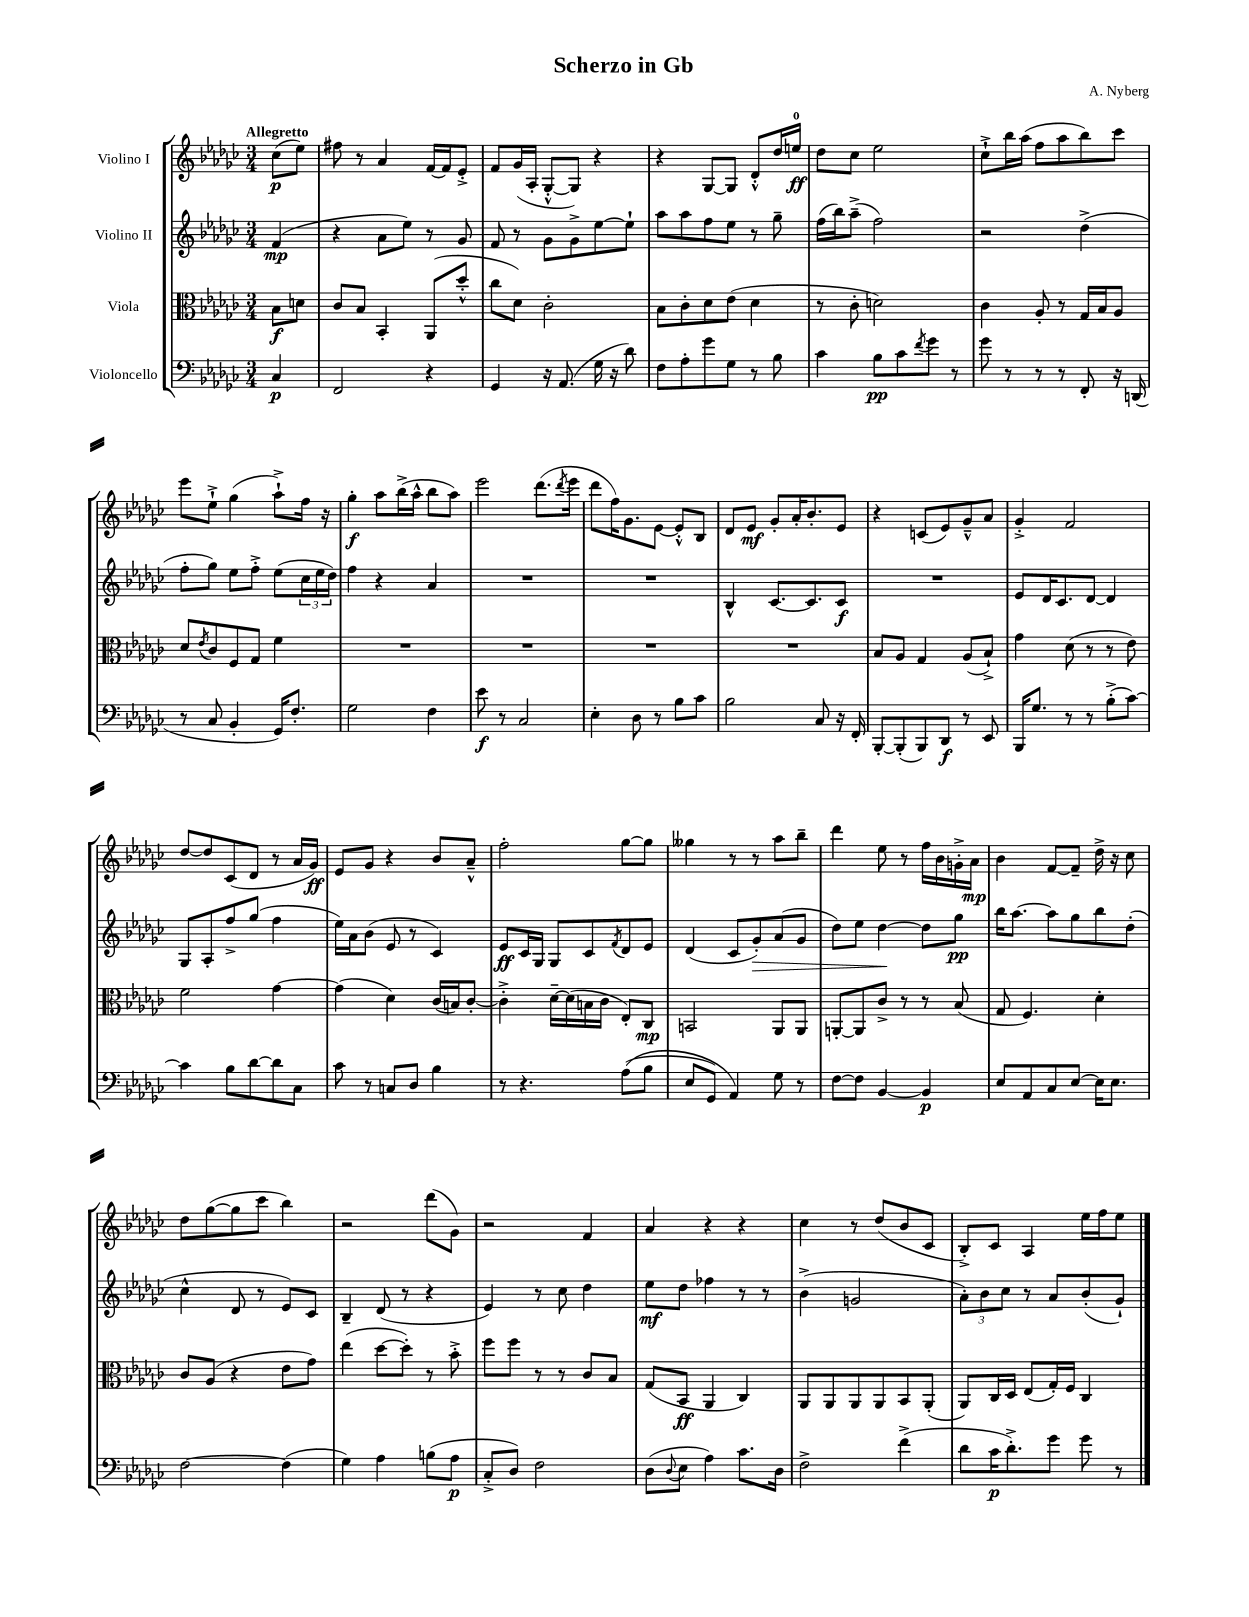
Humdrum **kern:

**kern	**dynam	**kern	**dynam	**kern	**dynam	**kern	**dynam
*part4	*part4	*part3	*part3	*part2	*part2	*part1	*part1
*staff4	*staff4	*staff3	*staff3	*staff2	*staff2	*staff1	*staff1
*I"Violoncello	*	*I"Viola	*	*I"Violino II	*	*I"Violino I	*
*clefF4	*	*clefC3	*	*clefG2	*	*clefG2	*
*k[b-e-a-d-g-c-]	*	*k[b-e-a-d-g-c-]	*	*k[b-e-a-d-g-c-]	*	*k[b-e-a-d-g-c-]	*
*M3/4	*	*M3/4	*	*M3/4	*	*M3/4	*
=	=	=	=	=	=	=	=
!	!	!	!	!	!	!LO:TX:a:B:t=Allegretto	!
4C-/	p	8B-\L	f	(4f/	mp	(8cc-\L	p
.	.	8dn\J	.	.	.	8ee-\J)	.
=1	=1	=1	=1	=1	=1	=1	=1
2FF/	.	8c-/L	.	4r	.	8ff#X\	.
.	.	8B-/J	.	.	.	8r	.
.	.	4BB-'/	.	8a-\L	.	4a-/	.
.	.	.	.	8ee-\J)	.	.	.
4r	.	(8AA-/L	.	8r	.	[16f/LL	.
.	.	.	.	.	.	16f/J]	.
.	.	8dd-'^^/J	.	8g-/	.	8e-'^/J	.
=2	=2	=2	=2	=2	=2	=2	=2
4GG-/	.	8cc-\L	.	8f/	.	8f/L	.
.	.	8d-\J)	.	8r	.	(16g-/L	.
.	.	.	.	.	.	16A-'/JJ	.
16r	.	2c-'\	.	8g-\L	.	[8G-'^^/L	.
(8.AA-/	.	.	.	.	.	.	.
.	.	.	.	8g-^\	.	8G-/J])	.
16G-\	.	.	.	[8ee-\	.	4r	.
16r	.	.	.	.	.	.	.
8d-\)	.	.	.	8ee-`\J]	.	.	.
=3	=3	=3	=3	=3	=3	=3	=3
8F\L	.	8B-\L	.	8aa-\L	.	4r	.
8A-'\	.	8c-'\	.	8aa-\	.	.	.
8g-\	.	8d-\	.	8ff\	.	[8G-/L	.
8G-\J	.	(8e-\J	.	8ee-\J	.	8G-/J]	.
8r	.	4d-\	.	8r	.	8d-'^^/L	.
8B-\	.	.	.	8gg-~\	.	16dd-/L	.
.	.	.	.	.	.	16een/JJ	ff
=4	=4	=4	=4	=4	=4	=4	=4
4c-\	.	8r	.	(16ff\LL	.	8dd-\L	.
.	.	.	.	16bb-\J)	.	.	.
.	.	8c-'\	.	(8aa-~^\J	.	8cc-\J	.
8B-\L	pp	2dn\)	.	2ff\)	.	2ee-\	.
8c-\	.	.	.	.	.	.	.
8qf/	.	.	.	.	.	.	.
8g-\J	.	.	.	.	.	.	.
8r	.	.	.	.	.	.	.
=5	=5	=5	=5	=5	=5	=5	=5
8g-\	.	4c-\	.	2r	.	8cc-`^\L	.
8r	.	.	.	.	.	16bb-\L	.
.	.	.	.	.	.	(16aa-\JJ	.
8r	.	8A-'/	.	.	.	8ff\L	.
8r	.	8r	.	.	.	8aa-\	.
8FF'/	.	16G-/LL	.	(4dd-^\	.	8bb-\)	.
.	.	16B-/J	.	.	.	.	.
16r	.	8A-/J	.	.	.	8ccc-\J	.
(16DDn/	.	.	.	.	.	.	.
!!LO:LB:g=z
=6	=6	=6	=6	=6	=6	=6	=6
8r	.	8d-/L	.	8ff'\L	.	8eee-\L	.
.	.	8qe-/	.	.	.	.	.
8C-/	.	8c-/	.	8gg-\J)	.	8ee-`^\J	.
4BB-'/	.	8F/	.	8ee-\L	.	(4gg-\	.
.	.	8G-/J	.	8ff'^\J	.	.	.
16GG-/KL)	.	4f\	.	(8ee-\L	.	8aa-`^\L)	.
8.F'/J	.	.	.	.	.	.	.
.	.	.	.	24cc-\L	.	16ff\Jk	.
.	.	.	.	24ee-\	.	.	.
.	.	.	.	.	.	16r	.
.	.	.	.	24dd-\JJ)	.	.	.
=7	=7	=7	=7	=7	=7	=7	=7
2G-\	.	2.r	.	4ff\	.	4gg-'\	f
.	.	.	.	4r	.	8aa-\L	.
.	.	.	.	.	.	(16bb-^\L	.
.	.	.	.	.	.	16aa-^^\JJ	.
4F\	.	.	.	4a-/	.	8bb-\L	.
.	.	.	.	.	.	8aa-\J)	.
=8	=8	=8	=8	=8	=8	=8	=8
8e-\	f	2.r	.	2.r	.	2eee-\	.
8r	.	.	.	.	.	.	.
2C-/	.	.	.	.	.	.	.
.	.	.	.	.	.	(8.ddd-\L	.
.	.	.	.	.	.	8qddd-/	.
.	.	.	.	.	.	16eee-\Jk	.
=9	=9	=9	=9	=9	=9	=9	=9
4E-'\	.	2.r	.	2.r	.	8ddd-\L	.
.	.	.	.	.	.	16ff\K)	.
.	.	.	.	.	.	8.g-\	.
8D-\	.	.	.	.	.	.	.
8r	.	.	.	.	.	[8e-\J	.
8B-\L	.	.	.	.	.	8e-'^^/L]	.
8c-\J	.	.	.	.	.	8B-/J	.
=10	=10	=10	=10	=10	=10	=10	=10
2B-\	.	2.r	.	4B-^^/	.	8d-/L	.
.	.	.	.	.	.	8e-/J	mf
.	.	.	.	[8.c-/L	.	8g-'/L	.
.	.	.	.	.	.	16a-'/K	.
.	.	.	.	8.c-/]	.	8.b-'/	.
8C-/	.	.	.	.	.	.	.
16r	.	.	.	8c-/J	f	8e-/J	.
16FF'/	.	.	.	.	.	.	.
=11	=11	=11	=11	=11	=11	=11	=11
[8BBB-'/L	.	8B-/L	.	2.r	.	4r	.
(8BBB-'/]	.	8A-/J	.	.	.	.	.
8BBB-/)	.	4G-/	.	.	.	(8cn/L	.
8DD-/J	f	.	.	.	.	8e-/)	.
8r	.	(8A-/L	.	.	.	8g-~^^/	.
8EE-/	.	8B-`^/J)	.	.	.	8a-/J	.
=12	=12	=12	=12	=12	=12	=12	=12
16BBB-/KL	.	4g-\	.	8e-/L	.	4g-'^/	.
8.G-/J	.	.	.	.	.	.	.
.	.	.	.	16d-/K	.	.	.
.	.	.	.	8.c-/	.	.	.
8r	.	(8d-\	.	.	.	2f/	.
8r	.	8r	.	[8d-/J	.	.	.
(8B-'^\L	.	8r	.	4d-/]	.	.	.
[8c-\J)	.	8e-\)	.	.	.	.	.
!!LO:LB:g=z
=13	=13	=13	=13	=13	=13	=13	=13
4c-\]	.	2f\	.	8G-/L	.	[8dd-/L	.
.	.	.	.	8A-'/	.	8dd-/]	.
8B-\L	.	.	.	8ff^/	.	(8c-/	.
[8d-\	.	.	.	(8gg-/J	.	8d-/J	.
8d-\]	.	[4g-\	.	4ff\	.	8r	.
8C-\J	.	.	.	.	.	16a-/LL	.
.	.	.	.	.	.	16g-/JJ)	ff
=14	=14	=14	=14	=14	=14	=14	=14
8c-\	.	(4g-\]	.	16ee-\LL)	.	8e-/L	.
.	.	.	.	16a-\J	.	.	.
8r	.	.	.	(8b-\J	.	8g-/J	.
8Cn/L	.	4d-\)	.	8e-/	.	4r	.
8D-/J	.	.	.	8r	.	.	.
4B-\	.	(16c-/LL	.	4c-/)	.	8b-/L	.
.	.	16Bn/J)	.	.	.	.	.
.	.	[8c-'/J	.	.	.	8a-~^^/J	.
=15	=15	=15	=15	=15	=15	=15	=15
8r	.	4c-'^\]	.	8e-/L	ff	2ff'\	.
4.r	.	.	.	16c-/L	.	.	.
.	.	.	.	16G-/JJ	.	.	.
.	.	[16d-~\LL	.	8G-/L	.	.	.
.	.	(16d-\]	.	.	.	.	.
.	.	16Bn\	.	8c-/	.	.	.
.	.	16c-\JJ	.	.	.	.	.
.	.	.	.	8qf/	.	.	.
((8A-\L	.	8E-'/L)	.	8d-/	.	[8gg-\L	.
8B-\J	.	8C-/J	mp	8e-/J	.	8gg-\J]	.
=16	=16	=16	=16	=16	=16	=16	=16
8E-/L	.	2BBn/	.	(4d-/	.	4gg--X\	.
8GG-/J)	.	.	.	.	.	.	.
4AA-/)	.	.	.	8c-/L	.	8r	.
!	!	!	!	!	!LO:HP:b	!	!
.	.	.	.	8g-'/)	>	8r	.
8G-\	.	8AA-/L	.	(8a-/	.	8aa-\L	.
8r	.	8AA-/J	.	8g-/J	.	8bb-~\J	.
=17	=17	=17	=17	=17	=17	=17	=17
[8F\L	.	[8AAn'/L	.	8dd-\L)	.	4ddd-\	.
8F\J]	.	8AA/]	.	8ee-\J	.	.	.
[4BB-/	.	8c-^/J	.	[4dd-\	.	8ee-\	.
.	.	8r	.	.	.	8r	.
4BB-/]	p	8r	.	8dd-\L]	]	16ff\LL	.
.	.	.	.	.	.	16b-\	.
.	.	(8B-/	.	8gg-\J	pp	16gn'^\	.
.	.	.	.	.	.	16a-\JJ	mp
=18	=18	=18	=18	=18	=18	=18	=18
8E-/L	.	8G-/	.	16bb-\KL	.	4b-\	.
.	.	.	.	[8.aa-\J	.	.	.
8AA-/	.	4.F/)	.	.	.	.	.
8C-/	.	.	.	8aa-\L]	.	[8f/L	.
[8E-/J	.	.	.	8gg-\	.	8f~/J]	.
16E-\KL]	.	4d-'\	.	8bb-\	.	16dd-^\	.
8.E-\J	.	.	.	.	.	16r	.
.	.	.	.	(8dd-'\J	.	8cc-\	.
!!LO:LB:g=z
=19	=19	=19	=19	=19	=19	=19	=19
[2F\	.	8c-/L	.	4cc-^^\	.	8dd-\L	.
.	.	(8A-/J	.	.	.	([8gg-\	.
.	.	4r	.	8d-/	.	8gg-\]	.
.	.	.	.	8r	.	8ccc-\J	.
(4F\]	.	8e-\L	.	8e-/L)	.	4bb-\)	.
.	.	8g-\J)	.	8c-/J	.	.	.
=20	=20	=20	=20	=20	=20	=20	=20
4G-\)	.	(4ee-\	.	4B-~/	.	2r	.
4A-\	.	[8dd-\L	.	(8d-/	.	.	.
.	.	8dd-'\J])	.	8r	.	.	.
(8Bn\L	.	8r	.	4r	.	(8ddd-\L	.
8A-\J	p	8b-'^\	.	.	.	8g-\J)	.
=21	=21	=21	=21	=21	=21	=21	=21
8C-'^/L	.	8ff\L	.	4e-/)	.	2r	.
8D-/J)	.	8ff\J	.	.	.	.	.
2F\	.	8r	.	8r	.	.	.
.	.	8r	.	8cc-\	.	.	.
.	.	8c-/L	.	4dd-\	.	4f/	.
.	.	8B-/J	.	.	.	.	.
=22	=22	=22	=22	=22	=22	=22	=22
(8D-\L	.	(8G-/L	.	8ee-\L	mf	4a-/	.
8qqD-/	.	.	.	.	.	.	.
8E-\J	.	8BB-/J	ff	8dd-\J	.	.	.
4A-\)	.	4AA-/	.	4ff-X\	.	4r	.
8.c-\L	.	4C-/)	.	8r	.	4r	.
.	.	.	.	8r	.	.	.
16D-\Jk	.	.	.	.	.	.	.
=23	=23	=23	=23	=23	=23	=23	=23
2F^\	.	8AA-/L	.	(4b-^\	.	4cc-\	.
.	.	8AA-/	.	.	.	.	.
.	.	8AA-/	.	2gn/	.	8r	.
.	.	8AA-/	.	.	.	(8dd-/L	.
(4f^\	.	8BB-/	.	.	.	8b-/	.
.	.	(8AA-'/J	.	.	.	8c-/J	.
=24	=24	=24	=24	=24	=24	=24	=24
8d-\L	.	8AA-/L)	.	12a-'\L)	.	8B-'^/L)	.
.	.	.	.	12b-\	.	.	.
16c-\K	p	16C-/L	.	.	.	8c-/J	.
.	.	.	.	12cc-\J	.	.	.
8.d-'^\)	.	16D-/JJ	.	.	.	.	.
.	.	(8E-/L	.	8r	.	4A-/	.
8g-\J	.	16G-'/L)	.	8a-/L	.	.	.
.	.	16F/JJ	.	.	.	.	.
8g-\	.	4C-/	.	(8b-'/	.	16ee-\LL	.
.	.	.	.	.	.	16ff\J	.
8r	.	.	.	8g-`/J)	.	8ee-\J	.
==	==	==	==	==	==	==	==
*-	*-	*-	*-	*-	*-	*-	*-
